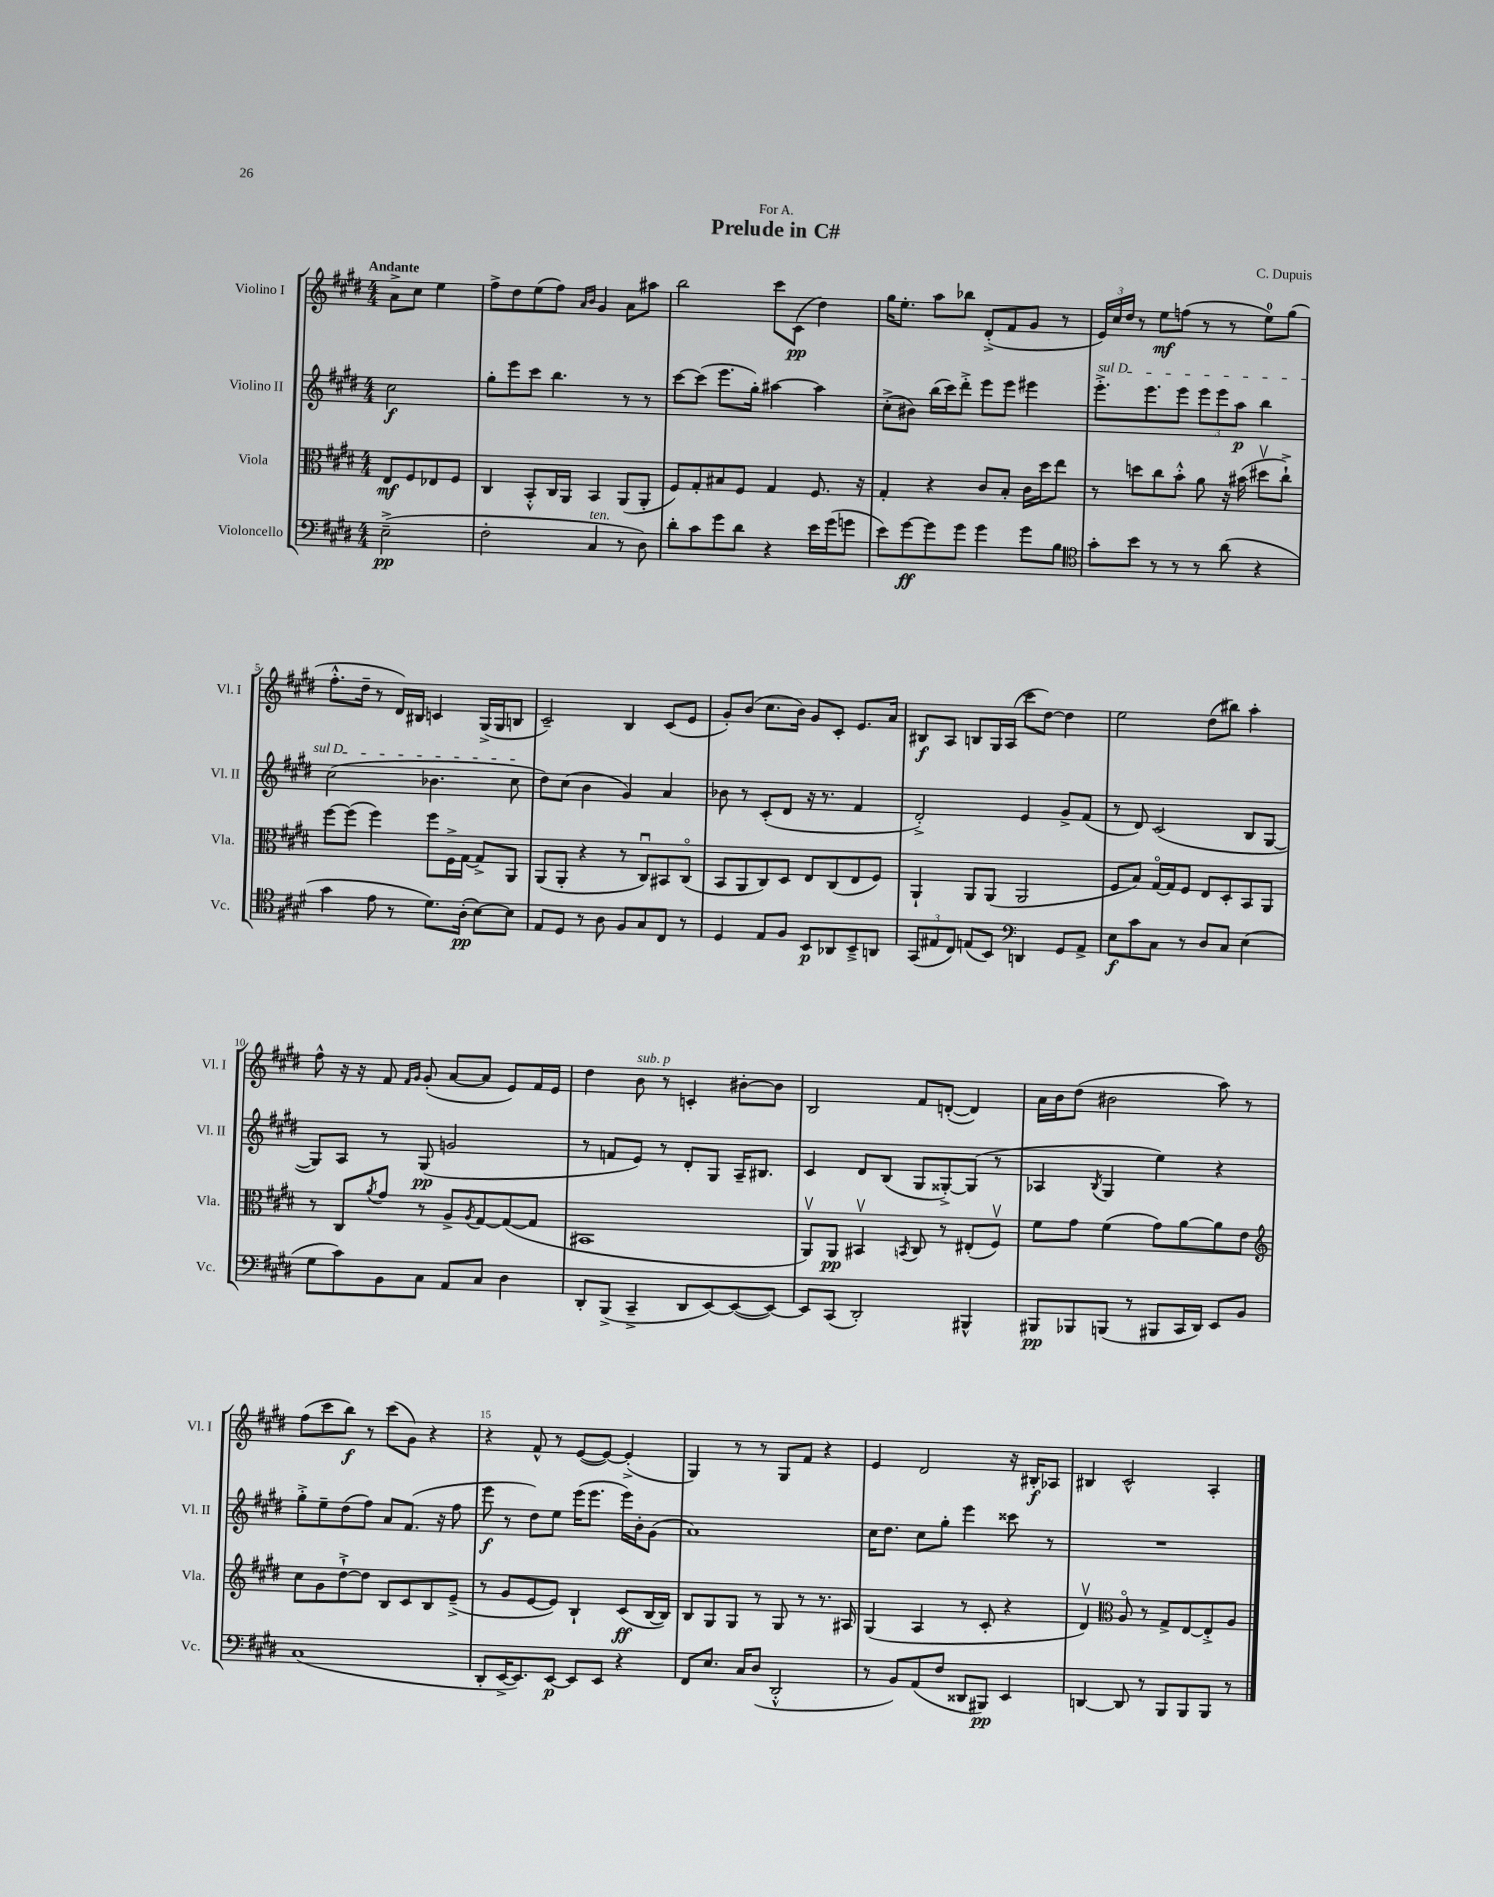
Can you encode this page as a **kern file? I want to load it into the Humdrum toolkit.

**kern	**kern	**kern	**kern
*staff4	*staff3	*staff2	*staff1
*clefF4	*clefC3	*clefG2	*clefG2
*k[f#c#g#d#]	*k[f#c#g#d#]	*k[f#c#g#d#]	*k[f#c#g#d#]
*M4/4	*M4/4	*M4/4	*M4/4
(2E~^	8E	2cc#	8a^
.	8F#	.	8cc#
.	8E-	.	4ee
.	8F#	.	.
=	=	=	=
2F#'	4C#	8gg#'	8ff#^
.	.	8eee	8dd#
.	8BB'^^	8ccc#	(8ee
.	16C#	4.bb	8ff#)
.	16AA	.	.
.	.	.	16qqa
.	.	.	16qqb
4C#	4BB	.	4g#
8r	(8AA	8r	8a
8D#)	8AA'	8r	8aa#
=	=	=	=
8d#'	8F#)	[8ccc#	2bb
8c#	8G#'	(8ccc#]	.
8g#	8B#	8.eee	.
8d#	8F#	.	.
.	.	16gg#')	.
4r	4G#	[4aa#	8ccc#
.	.	.	(8c#
16e	8.F#	4aa#]	4dd#)
(16g#	.	.	.
8g	.	.	.
.	16r	.	.
=	=	=	=
8e)	4G#'	(8cc#'^	16gg#
.	.	.	8.ee'
[8g#	.	8b#)	.
8g#]	4r	(16bb	8aa
.	.	16ccc#)	.
8g#	.	8ddd#'^	8bb-
4g#	8c#	8eee	(8d#'^
.	8B'	8eee	8f#
8g#	16c#	4eee#	8g#
.	16dd#	.	.
8B	8ee	.	8r
=	=	=	=
*clefC4	*	*	*
8g#'	8r	8.eee'^	24e)
.	.	.	24cc#
.	.	.	24dd#
8b	8dd	.	8r
.	.	8.eee	.
8r	8cc#	.	8ee
8r	8b'^^	8eee	(8ff
8r	8a	12eee	8r
.	.	12eee	.
(8a	16r	.	8r
.	.	12aa	.
.	(16b#	.	.
4r	8dd#v	4bb	8ee)
.	8cc#`^)	.	(8gg#
=	=	=	=
4g#	[8ff#	(2cc#	8.ff#'^^
.	(8ff#]	.	.
.	.	.	16dd#~
8e	4ff#)	.	8r
8r	.	.	16d#)
.	.	.	16B#
8.d#)	8ff#	4.b-	4c
.	16F#^	.	.
(16A'	[16G#	.	.
[8B)	8G#^]	.	(16G#^
.	.	.	16G#
8B]	8AA	8cc#	8B
=	=	=	=
8E	(8AA	8dd#)	2c#~)
8D#	8AA'	(8cc#	.
8r	4r	4b	.
8A	.	.	.
8F#	8r	4g#)	4B
8G#	8C#u)	.	.
8C#	8BB#	4a	(8c#
8r	(8C#o	.	8e
=	=	=	=
4D#	8BB	8b-	8g#')
.	8AA	8r	(8b
8E	8C#)	(8c#'	8.cc#
8F#	8D#	8d#	.
.	.	.	16b)
8BB	8E	16r	8g#
.	.	8.r	.
8AA-	(8C#	.	8c#'
8BB~^	8E	4f#	8.e
8AA	8F#)	.	.
.	.	.	16a
=	=	=	=
(12GG#	4AA`	2d#'^)	8B#
12E#	.	.	.
.	.	.	8A
12C#)	.	.	.
(8E	8AA	.	8B
8BB)	(8AA	.	16G#
.	.	.	(16A
*clefF4	*	*	*
4DD	2AA	4e	8ccc#
.	.	.	[8dd#)
8GG#	.	8g#^	4dd#]
8AA^	.	(8f#	.
=	=	=	=
8E	8F#	8r	2ee
8c#	8B)	8d#)	.
8C#	[16G#o	(2c#	.
.	16G#]	.	.
8r	8F#	.	.
8D#	8E	.	(8dd#
8C#	8D#'	.	8bb#)
(4E	8BB	8B	4aa'
.	8AA	[8G#	.
=	=	=	=
8G#	8r	8G#])	8ff#^^
8c#)	8C#	8A	16r
.	.	.	16r
.	8qa	.	.
8BB	8g#	8r	8f#
.	.	.	16qqf#
.	.	.	16qqg#
8C#	8r	(8G#	(8g#'
8AA	8A^	2g	[8a
.	8qA	.	.
8C#	[8G#	.	8a]
4D#	(8G#_	.	8e)
.	8G#]	.	16f#
.	.	.	16e
=	=	=	=
8DD#'	1BB#	8r	4dd#
(8BBB^	.	8f	.
4CC#~^	.	8e)	8b
.	.	8r	8r
8DD#	.	8d#'	4c'
[8EE)	.	8G#	.
(8EE_	.	16A~	[8b#'
.	.	8.B#	.
8EE_)	.	.	8b#]
=	=	=	=
8EE]	8AAv)	4c#	2B
(8CC#	8AA	.	.
2DD#')	4BB#v	8d#	.
.	.	(8B	.
.	8qBB	.	.
.	8C#	8G#	8f#
.	8r	[8G##'^)	([8d'
4BBB#^^	(8E#'	(8G##]	4d])
.	8F#v)	8r	.
=	=	=	=
8BBB#	8f#	4A-	16a
.	.	.	16b
8BBB-	8g#	.	(8dd#
.	.	8qB	.
(8BBB	(4f#	4G#	2b#
8r	.	.	.
8BBB#	8g#)	4ee)	.
16CC#	[8a	.	.
16DD#)	.	.	.
8EE	8a]	4r	8aa)
8BB	8e	.	8r
=	=	=	=
*	*clefG2	*	*
(1C#	8cc#	8gg#'^	(8ff#
.	8g#	8ee~	8ccc#
.	[8dd#`^	(8dd#	8bb)
.	8dd#]	8ff#)	8r
.	8B	8a	(8ccc#
.	8c#	(8.f#	8g#)
.	8B	.	4r
.	.	16r	.
.	(8e~^	8ff#	.
=	=	=	=
8DD#'	8r	8eee	4r
[16EE^	8g#	8r	.
8.EE])	.	.	.
.	[8e	8dd#)	8f#^^
[8EE	8e])	8ee	8r
8EE]	4B`	(16eee	([8e
.	.	8.eee	.
8EE	.	.	8e_)
4r	(8c#	16eee)	(4e'^]
.	.	16b'	.
.	[16B	(8g#	.
.	16B])	.	.
=	=	=	=
8FF#	8B	1a)	4G#)
8.E	8G#	.	.
.	8G#	.	8r
16C#	.	.	.
(8D#	8r	.	8r
2DD#'^^	8G#	.	8G#
.	8r	.	8f#
.	8.r	.	4r
.	16A#	.	.
=	=	=	=
8r	(4G#	16cc#	4e
.	.	8.dd#	.
8BB)	.	.	.
(8AA	4A	8cc#	2d#
8F#	.	8gg#'	.
8DD##	8r	4eee	.
8BBB#)	8c#'	.	.
4EE	4r	8ccc##	16r
.	.	.	16B#'
.	.	8r	8A-
=	=	=	=
[4DD	4d#v)	1r	4B#
*	*clefC3	*	*
8DD]	8Ao	.	2c#^^
8r	8r	.	.
8BBB	8G#^	.	.
8BBB	[8E	.	.
8BBB	8E'^]	.	4A'
8r	8A	.	.
==	==	==	==
*-	*-	*-	*-
